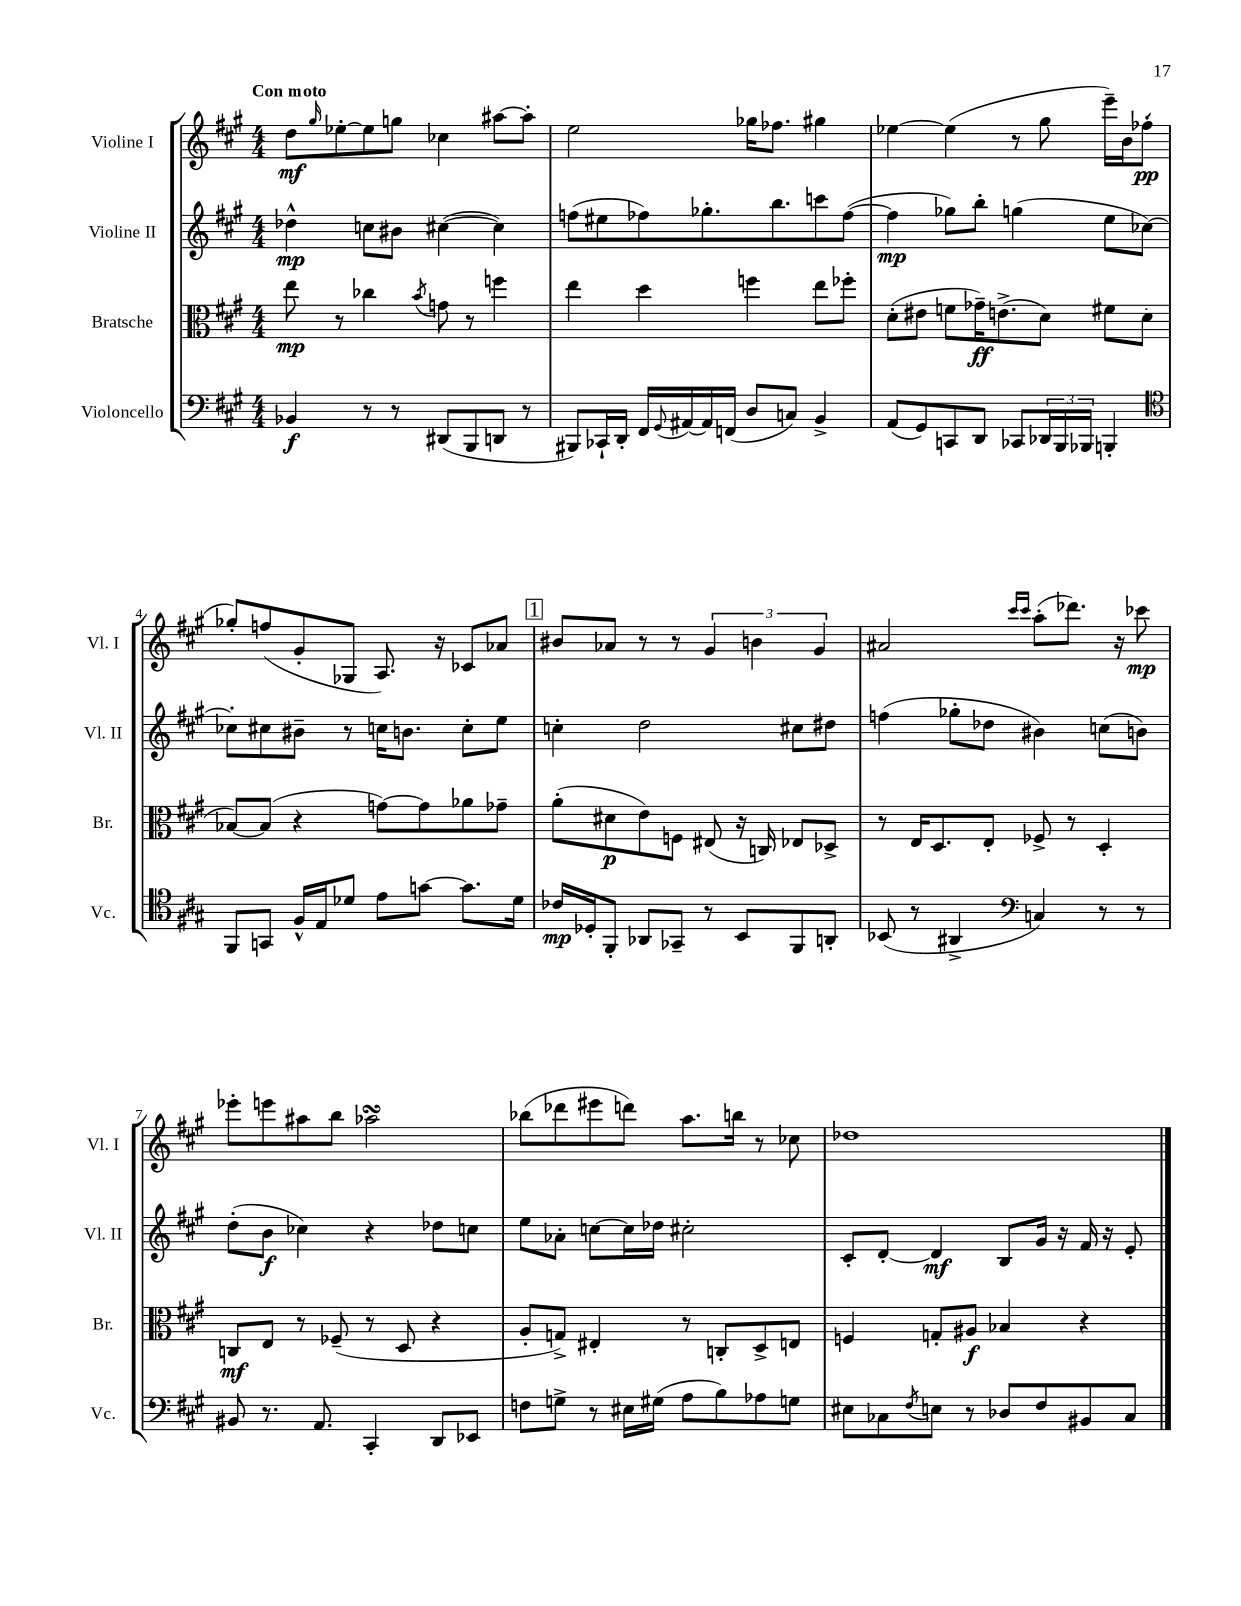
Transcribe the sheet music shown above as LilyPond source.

<<
\new StaffGroup <<
\new Staff = "s0" \with { instrumentName = "Violine I" shortInstrumentName = "Vl. I" } {
    \clef treble \key a \major \numericTimeSignature \time 4/4 \tempo "Con moto"
    d''8\mf \grace { gis''16 } ees''8~-. ees''8 g''8 ces''4 ais''8~ ais''8-. |
    e''2 ges''16 fes''8. gis''4 |
    ees''4~ ees''4( r8 gis''8 e'''16--) b'16 fes''8-.\pp( |
    ges''8-.) f''8( gis'8-. ges8 a8.) r16 ces'8 aes'8 |
    \mark \markup { \box "1" } bis'8 aes'8 r8 r8 \tuplet 3/2 { gis'4 b'4 gis'4 } |
    ais'2 \grace { cis'''16 cis'''16 } a''8-.( des'''8.) r16 ces'''8\mp |
    ees'''8-. e'''8 ais''8 b''8 aes''2\turn |
    bes''8( des'''8 eis'''8 d'''8) a''8. b''16 r8 ces''8 |
    des''1 \bar "|." |
}
\new Staff = "s1" \with { instrumentName = "Violine II" shortInstrumentName = "Vl. II" } {
    \clef treble \key a \major \numericTimeSignature \time 4/4
    des''4-^\mp c''8 bis'8 cis''4~( cis''4) |
    f''8( eis''8 fes''8) ges''8.-. b''8. c'''8 fes''8~( |
    fes''4\mp ges''8) b''8-. g''4( e''8 ces''8~) |
    ces''8-. cis''8 bis'8-- r8 c''16 b'8. c''8-. e''8 |
    \mark \markup { \box "1" } c''4-. d''2 cis''8 dis''8 |
    f''4( ges''8-. des''8 bis'4) c''8( b'8) |
    d''8-.( b'8\f ces''4) r4 des''8 c''8 |
    e''8 aes'8-. c''8~ c''16 des''16 cis''2-. |
    cis'8-. d'8~-. d'4\mf b8 gis'16 r16 fis'16 r16 e'8-. \bar "|." |
}
\new Staff = "s2" \with { instrumentName = "Bratsche" shortInstrumentName = "Br." } {
    \clef alto \key a \major \numericTimeSignature \time 4/4
    e''8\mp r8 ces''4 \acciaccatura { b'8 } g'8 r8 f''4 |
    e''4 d''4 f''4 e''8 fes''8-. |
    d'8-.( eis'8 f'8 ges'16--\ff) e'8.->( d'8) fis'8 d'8( |
    bes8~) bes8( r4 g'8~) g'8 aes'8 ges'8-- |
    \mark \markup { \box "1" } a'8-.( dis'8\p e'8) f8 eis8( r16 c16) ees8 des8-> |
    r8 e16 d8. e8-. fes8-> r8 d4-. |
    c8\mf e8 r8 fes8--( r8 d8 r4 |
    a8-. g8->) eis4-. r8 c8-. d8-> e8 |
    f4 g8-. ais8\f bes4 r4 \bar "|." |
}
\new Staff = "s3" \with { instrumentName = "Violoncello" shortInstrumentName = "Vc." } {
    \clef bass \key a \major \numericTimeSignature \time 4/4
    bes,4\f r8 r8 dis,8( b,,8 d,8 r8 |
    bis,,8) ces,16-! d,16-. fis,16 \appoggiatura { gis,8 } ais,16~ ais,16 f,16( d8 c8) b,4-> |
    a,8( gis,8) c,8 d,8 ces,8 \tuplet 3/2 { des,16 b,,16 bes,,16 } b,,4-. |
    \clef tenor fis,8 g,8 fis16-^ e16 des'8 e'8 g'8~ g'8. des'16 |
    \mark \markup { \box "1" } ces'16\mp des16-. fis,8-. aes,8 ges,8-- r8 b,8 fis,8 a,8-. |
    bes,8( r8 ais,4-> \clef bass c4) r8 r8 |
    bis,8 r8. a,8. cis,4-. d,8 ees,8 |
    f8 g8-> r8 eis16 gis16( a8 b8) aes8 g8 |
    eis8 ces8 \acciaccatura { fis8 } e8 r8 des8 fis8 bis,8 ces8 \bar "|." |
}
>>
>>
